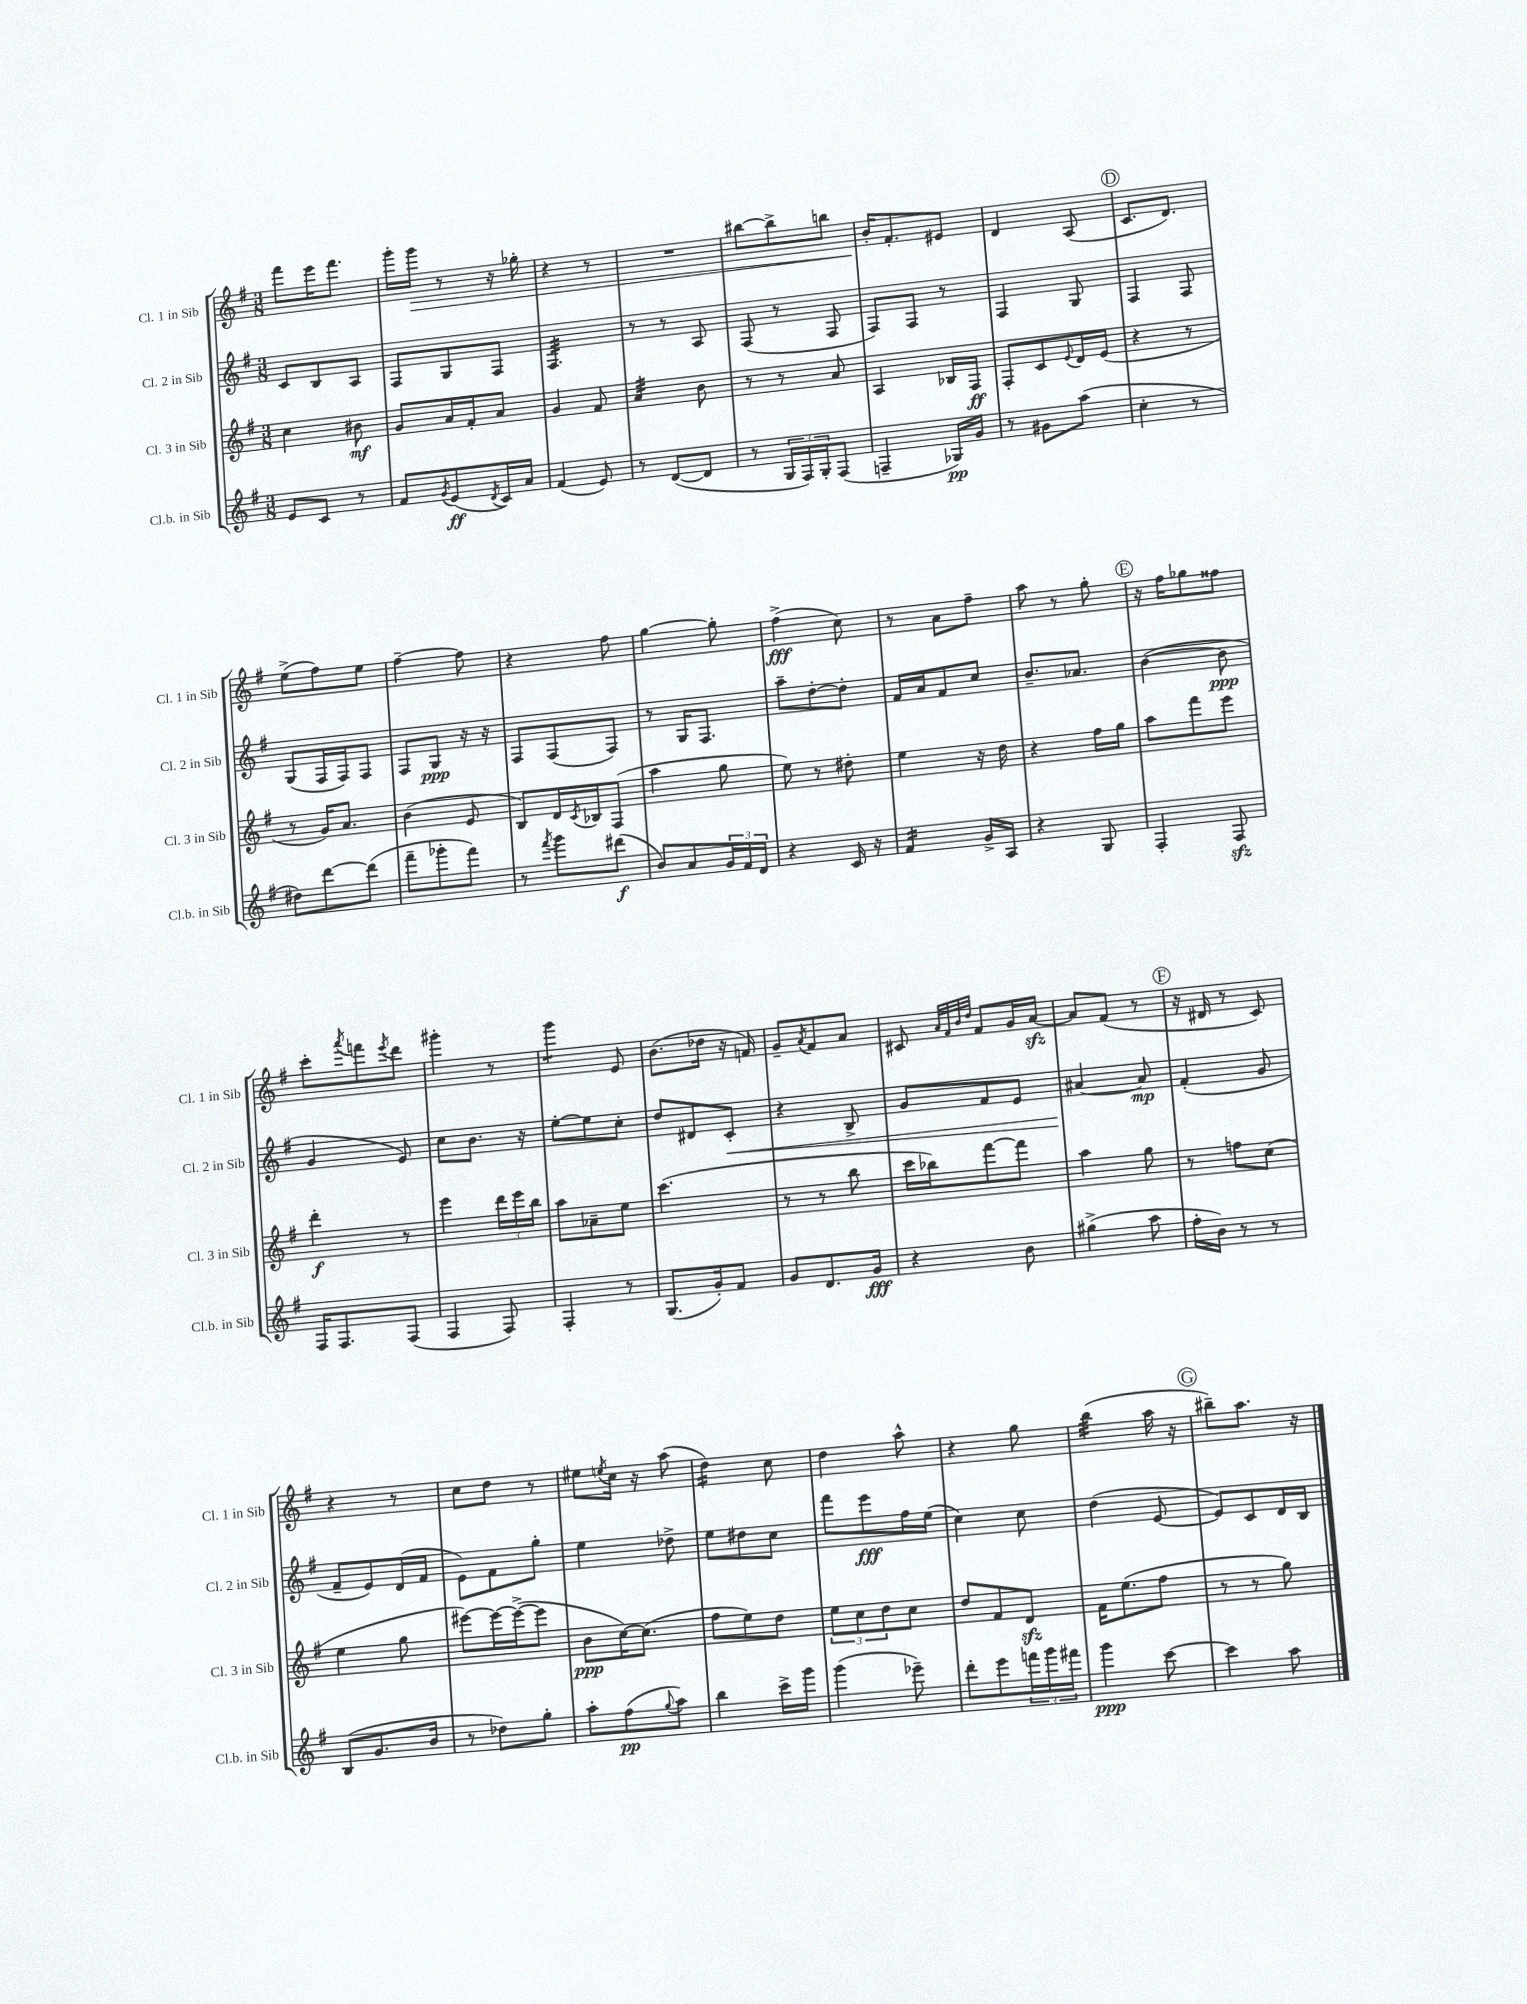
<<
\new StaffGroup <<
\new Staff = "s0" \with { instrumentName = "Cl. 1 in Sib" shortInstrumentName = "Cl. 1 in Sib" } {
    \clef treble \key g \major \numericTimeSignature \time 3/8
    fis'''8 e'''16 fis'''8. |
    g'''16-. g'''16\> r8 r16 ges''16-. |
    r4 r8 |
    R4. |
    bis''8~ bis''8-> b''8 |
    b'16-.\! fis'8.-. eis'8 |
    d'4 a8( |
    \mark \markup { \circle "D" } c'8. d'8.) |
    e''8->( fis''8) e''8 |
    fis''4~-- fis''8 |
    r4 fis''8 |
    g''4~ g''8-. |
    fis''4->\fff( c''8) |
    r8 a'8 fis''8-- |
    a''8 r8 g''8-. |
    \mark \markup { \circle "E" } r16 fis''16 ges''8 fisis''8 |
    c'''8-. \acciaccatura { a'''8 } f'''8 \acciaccatura { e'''8 } d'''8 |
    gis'''4-. r8 |
    g'''4:8 e'8 |
    b'8.( des''16 r16 f'16) |
    g'8-- \acciaccatura { a'8 } fis'8 a'8 |
    cis'8 \grace { a'32 fis'32 b'32 d''32 } fis'8 g'16 a'16~\sfz |
    a'8 fis'8( r8 |
    \mark \markup { \circle "F" } r16 dis'16 r8 c'8) |
    r4 r8 |
    c''8 d''8 r8 |
    eis''8 \acciaccatura { e''8 } c''16 r16 a''8( |
    d''4:16) c''8 |
    d''4 a''8-^ |
    r4 g''8 |
    b''4:32( a''16 r16 |
    \mark \markup { \circle "G" } bis''8--) a''8. r16 \bar "|." |
}
\new Staff = "s1" \with { instrumentName = "Cl. 2 in Sib" shortInstrumentName = "Cl. 2 in Sib" } {
    \clef treble \key g \major \numericTimeSignature \time 3/8
    c'8 b8 a8 |
    fis8 g8 fis8 |
    fis4.:32 |
    r8 r8 a8 |
    fis8( r8 fis8 |
    fis8) fis8 r8 |
    fis4 g8 |
    \mark \markup { \circle "D" } fis4 fis8 |
    g8( fis16 fis16) fis8 |
    fis8 g8\ppp r16 r16 |
    fis8 fis8( fis8) |
    r8 g16 fis8. |
    a''8-- d''8~-. d''8-. |
    fis'16 a'16 fis'8 c''8 |
    b'8.-- aes'8. |
    \mark \markup { \circle "E" } b'4~( b'8\ppp |
    g'4 e'8) |
    c''8 b'8. r16 |
    e''8~-. e''8 c''8-. |
    d''8 dis'8 c'8-.\< |
    r4 b8-> |
    g'8 fis'8 e'8 |
    ais'4~\! ais'8\mp |
    \mark \markup { \circle "F" } fis'4-.( g'8 |
    fis'8-- e'8) d'16( fis'16 |
    e'8) fis'8 g''8-. |
    e''4 des''8-> |
    e''8 dis''8 c''8 |
    fis'''8 e'''8\fff fis''16 e''16( |
    c''4) c''8 |
    d''4( e'8~ |
    \mark \markup { \circle "G" } e'8) c'8 d'16 b16 \bar "|." |
}
\new Staff = "s2" \with { instrumentName = "Cl. 3 in Sib" shortInstrumentName = "Cl. 3 in Sib" } {
    \clef treble \key g \major \numericTimeSignature \time 3/8
    c''4 bis'8\mf |
    g'8 a'16 fis'16-. a'8 |
    g'4 fis'8 |
    a'4:32 b'8 |
    r8 r8 a'8 |
    a4 bes16 fis16\ff |
    fis8-. c'8 \appoggiatura { e'8 } d'16 e'16( |
    \mark \markup { \circle "D" } r4 r8 |
    r8 g'16) a'8. |
    b'4( e'8 |
    b8) d'16 \acciaccatura { c'8 } bes16 fis8( |
    a''4 g''8 |
    e''8) r8 dis''8-. |
    e''4 r16 d''16 |
    r4 fis''16 g''16 |
    \mark \markup { \circle "E" } a''8 fis'''8 e'''8 |
    d'''4-.\f r8 |
    e'''4 \tuplet 3/2 { d'''16 e'''16 b''16 } |
    a''8 aes'8-- e''8 |
    c'''4.( |
    r8 r8 b''8 |
    c'''16 bes''16) fis'''8~ fis'''8 |
    a''4 g''8 |
    \mark \markup { \circle "F" } r8 f''8 c''8( |
    e''4 g''8 |
    eis'''8~) eis'''16~ eis'''16~->( eis'''8 |
    b'8\ppp c''16~) c''8.( |
    fis''8 e''8) d''8 |
    \tuplet 3/2 { e''8 c''8 d''8 } c''8 |
    d''8 fis'8 d'8\sfz |
    fis'16 e''8.( fis''8 |
    \mark \markup { \circle "G" } r8 r8 g''8) \bar "|." |
}
\new Staff = "s3" \with { instrumentName = "Cl.b. in Sib" shortInstrumentName = "Cl.b. in Sib" } {
    \clef treble \key g \major \numericTimeSignature \time 3/8
    e'8 c'8 r8 |
    fis'8 \acciaccatura { g'8 } e'8\ff( \acciaccatura { d'8 } c'16) a'16 |
    fis'4( e'8) |
    r8 d'8~( d'8 |
    r8 \tuplet 3/2 { g16 fis16) g16-. } fis8( |
    f4-- ges16\pp) g'16 |
    r8 gis'8 a''8( |
    \mark \markup { \circle "D" } c''4-. r8 |
    dis''8) d'''8~ d'''8( |
    fis'''8-- ges'''8-. fis'''8) |
    r8 \acciaccatura { fis'''8 } g'''8 dis'''8\f( |
    b'8) a'8 \tuplet 3/2 { g'16 fis'16 d'16 } |
    r4 c'16 r16 |
    fis'4:16 g'16-> a16 |
    r4 g8 |
    \mark \markup { \circle "E" } fis4-. fis8\sfz |
    fis16 fis8. fis8( |
    fis4 fis8) |
    fis4-. r8 |
    g8.( g'16-.) fis'8 |
    g'8 d'8. g'16\fff |
    r4 b'8 |
    gis''4->( a''8 |
    \mark \markup { \circle "F" } fis''16-. b'16) r8 r8 |
    b8( g'8. b'16 |
    r8 des''8) g''8-. |
    a''8-. fis''8\pp( \appoggiatura { g''8 } a''8) |
    b''4 c'''16-> g'''16 |
    g'''4( ees'''8--) |
    d'''8-. e'''8 \tuplet 3/2 { f'''16 g'''16 fis'''16 } |
    g'''4\ppp c'''8~ |
    \mark \markup { \circle "G" } c'''4 a''8 \bar "|." |
}
>>
>>
\layout { \context { \Score \remove "Bar_number_engraver" } }
